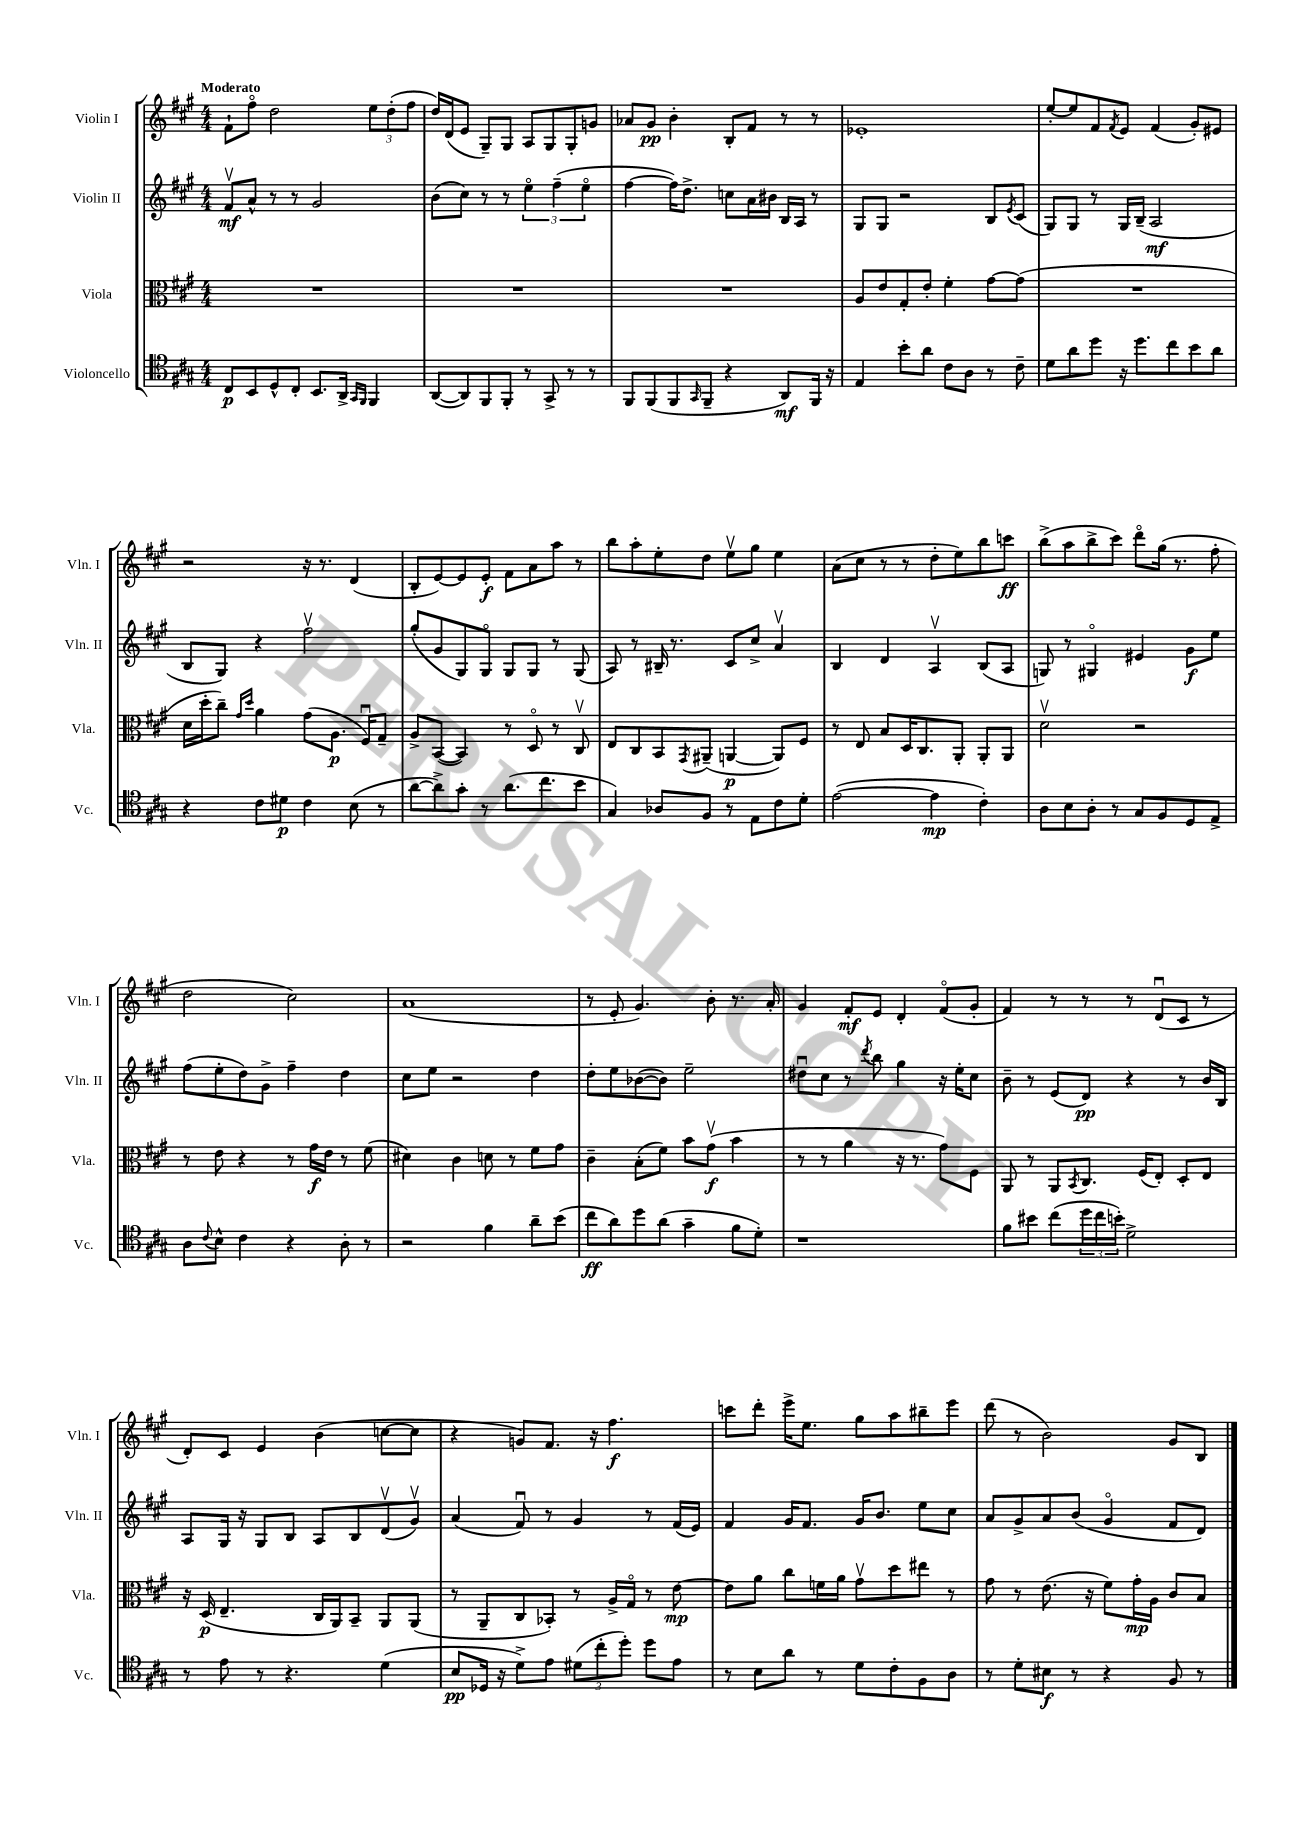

**kern	**kern	**kern	**kern
*staff4	*staff3	*staff2	*staff1
*clefC4	*clefC3	*clefG2	*clefG2
*k[f#c#g#]	*k[f#c#g#]	*k[f#c#g#]	*k[f#c#g#]
*M4/4	*M4/4	*M4/4	*M4/4
8C#	1r	8f#v	8f#`
8BB	.	8a^^	8ff#o
8D^^	.	8r	2dd
8C#'	.	8r	.
8.BB	.	2g#	.
16AA^	.	.	.
16qqGG#	.	.	.
16qqFF#	.	.	.
4FF#	.	.	12ee
.	.	.	(12dd'
.	.	.	12ff#
=	=	=	=
([8AA	1r	(8b	16dd)
.	.	.	(16d
8AA])	.	8cc#)	8e
8FF#	.	8r	8G#~)
8FF#'	.	8r	8G#
8r	.	6eeo	8A
8GG#^	.	.	8G#
.	.	(6ff#~	.
8r	.	.	8G#'
.	.	6eeo	.
8r	.	.	8g
=	=	=	=
8FF#	1r	[4ff#	8a-
(8FF#	.	.	8g#
8FF#	.	16ff#])	4b'
.	.	8.dd^	.
16qqGG#	.	.	.
8FF#~	.	.	.
4r	.	8cc	8B'
.	.	16a	8f#
.	.	16b#	.
8AA)	.	16B	8r
.	.	16A	.
16FF#	.	8r	8r
16r	.	.	.
=	=	=	=
4E	8A	8G#	1e-'
.	8e	8G#	.
8b'	8G#'	2r	.
8a	8e'	.	.
8c#	4f#'	.	.
8A	.	.	.
8r	[8g#	8B	.
.	.	8qe	.
8c#~	(8g#]	(8c#	.
=	=	=	=
8d	1r	8G#)	[8ee'
8a	.	8G#	8ee]
8dd	.	8r	8f#
.	.	.	8qf#
16r	.	16G#	8e
8.dd	.	(16B~	.
.	.	2A	(4f#
8cc#	.	.	.
8b	.	.	8g#')
8a	.	.	8e#
=	=	=	=
4r	16d	8B	2r
.	16dd'	.	.
.	8cc#~)	8G#)	.
.	16qqg#	.	.
.	16qqdd	.	.
8c#	4a	4r	.
8d#	.	.	.
4c#	(8g#	2ff#v	16r
.	.	.	8.r
.	8.A	.	.
(8B	.	.	(4d
.	16F#u)	.	.
8r	8G#~	.	.
=	=	=	=
[8a	8A^	(8gg#'	8B'
8a^])	([8BB	8g#	[8e)
8g#'	4BB])	8G#)	8e]
8r	.	8G#o	8e'
(8.a	8r	8G#	8f#
.	8Do	8G#	8a
8.cc#	.	.	.
.	8r	8r	8aa
8b	8C#v	(8G#	8r
=	=	=	=
4G#)	8E	8A)	8bb
.	8C#	8r	8aa'
8A-	8BB	16B#~	8ee'
.	.	8.r	.
.	8qGG#	.	.
8F#	(8AA#~	.	8dd
8r	[4AA	8c#	8eev
8E	.	8cc#^	8gg#
8c#	8AA])	4av	4ee
8d'	8F#	.	.
=	=	=	=
([2e	8r	4B	(8a
.	8E	.	8cc#
.	8B	4d	8r
.	16D	.	8r
.	8.C#	.	.
4e]	.	4Av	8dd'
.	8AA'	.	8ee)
4c#')	8AA'	(8B	8bb
.	8AA	8A	8ccc
=	=	=	=
8A	2dv	8G)	(8bb^
8B	.	8r	8aa
8A'	.	4G#o	8bb^
8r	.	.	8ccc#)
8G#	2r	4e#	8dddo
8F#	.	.	(16gg#
.	.	.	8.r
8D	.	8g#	.
8E^	.	8ee	8ff#'
=	=	=	=
8A	8r	(8ff#	2dd
8qqc#	.	.	.
8B^^	8e	8ee'	.
4c#	4r	8dd)	.
.	.	8g#^	.
4r	8r	4ff#~	2cc#)
.	16g#	.	.
.	16e	.	.
8A'	8r	4dd	.
8r	(8f#	.	.
=	=	=	=
2r	4d#)	8cc#	(1a
.	.	8ee	.
.	4c#	2r	.
4f#	8d	.	.
.	8r	.	.
8a~	8f#	4dd	.
(8b	8g#	.	.
=	=	=	=
8cc#	4c#~	8dd'	8r
8a)	.	8ee	8e'
8dd	(8B'	([8b-	4.g#)
(8a	8f#)	8b-])	.
4g#~	8b	2ee~	.
.	(8g#v	.	8b'
8f#	4b	.	8.r
8d')	.	.	.
.	.	.	16a'
=	=	=	=
1r	8r	8dd#u	4g#
.	8r	8cc#	.
.	4a	8r	8f#'
.	.	8qddd	.
.	.	8bb	8e
.	16r	4gg#	4d'
.	8.r	.	.
.	8g#)	16r	(8f#o
.	.	16ee'	.
.	8F#	8cc#	8g#'
=	=	=	=
8f#	8AA	8b~	4f#)
8b#	8r	8r	.
(8cc#	8AA	(8e	8r
.	8qBB	.	.
24dd	8.C#	8d)	8r
24cc#	.	.	.
24b')	.	.	.
2d^	.	4r	8r
.	(16F#	.	.
.	8E')	.	(8du
.	8D'	8r	8c#
.	8E	16b	8r
.	.	16B	.
=	=	=	=
8r	16r	8A	8d')
.	(16D	.	.
8e	4.E~	16G#	8c#
.	.	16r	.
8r	.	8G#	4e
4.r	.	8B	.
.	16C#	8A	(4b
.	16AA)	.	.
.	8BB~	8B	.
(4d	8AA	(8dv	[8cc
.	(8AA	8g#v)	8cc]
=	=	=	=
8B	8r	(4a	4r
16D-	8AA~	.	.
16r	.	.	.
8d^)	8C#	8f#u)	8g)
8e	8BB-')	8r	8.f#
(12d#	8r	4g#	.
.	.	.	16r
12cc#'	.	.	.
.	16A^	.	4.ff#
12dd')	.	.	.
.	16G#o	.	.
8dd	8r	8r	.
8e	[8e	(16f#	.
.	.	16e)	.
=	=	=	=
8r	8e]	4f#	8ccc
8B	8a	.	8ddd'
8a	8cc#	16g#	16eee^
.	.	8.f#	8.ee
8r	16f	.	.
.	16a	.	.
8d	8g#v	16g#	8gg#
.	.	8.b	.
8c#'	8dd	.	8aa
8F#	8ee#	8ee	8bb#~
8A	8r	8cc#	8eee
=	=	=	=
8r	8g#	8a	(8ddd
8d'	8r	8g#^	8r
8B#	(8.e	8a	2b)
8r	.	(8b	.
.	16r	.	.
4r	8f#)	4g#o	.
.	16g#'	.	.
.	16A	.	.
8F#	8c#	8f#	8g#
8r	8B	8d)	8B
==	==	==	==
*-	*-	*-	*-
